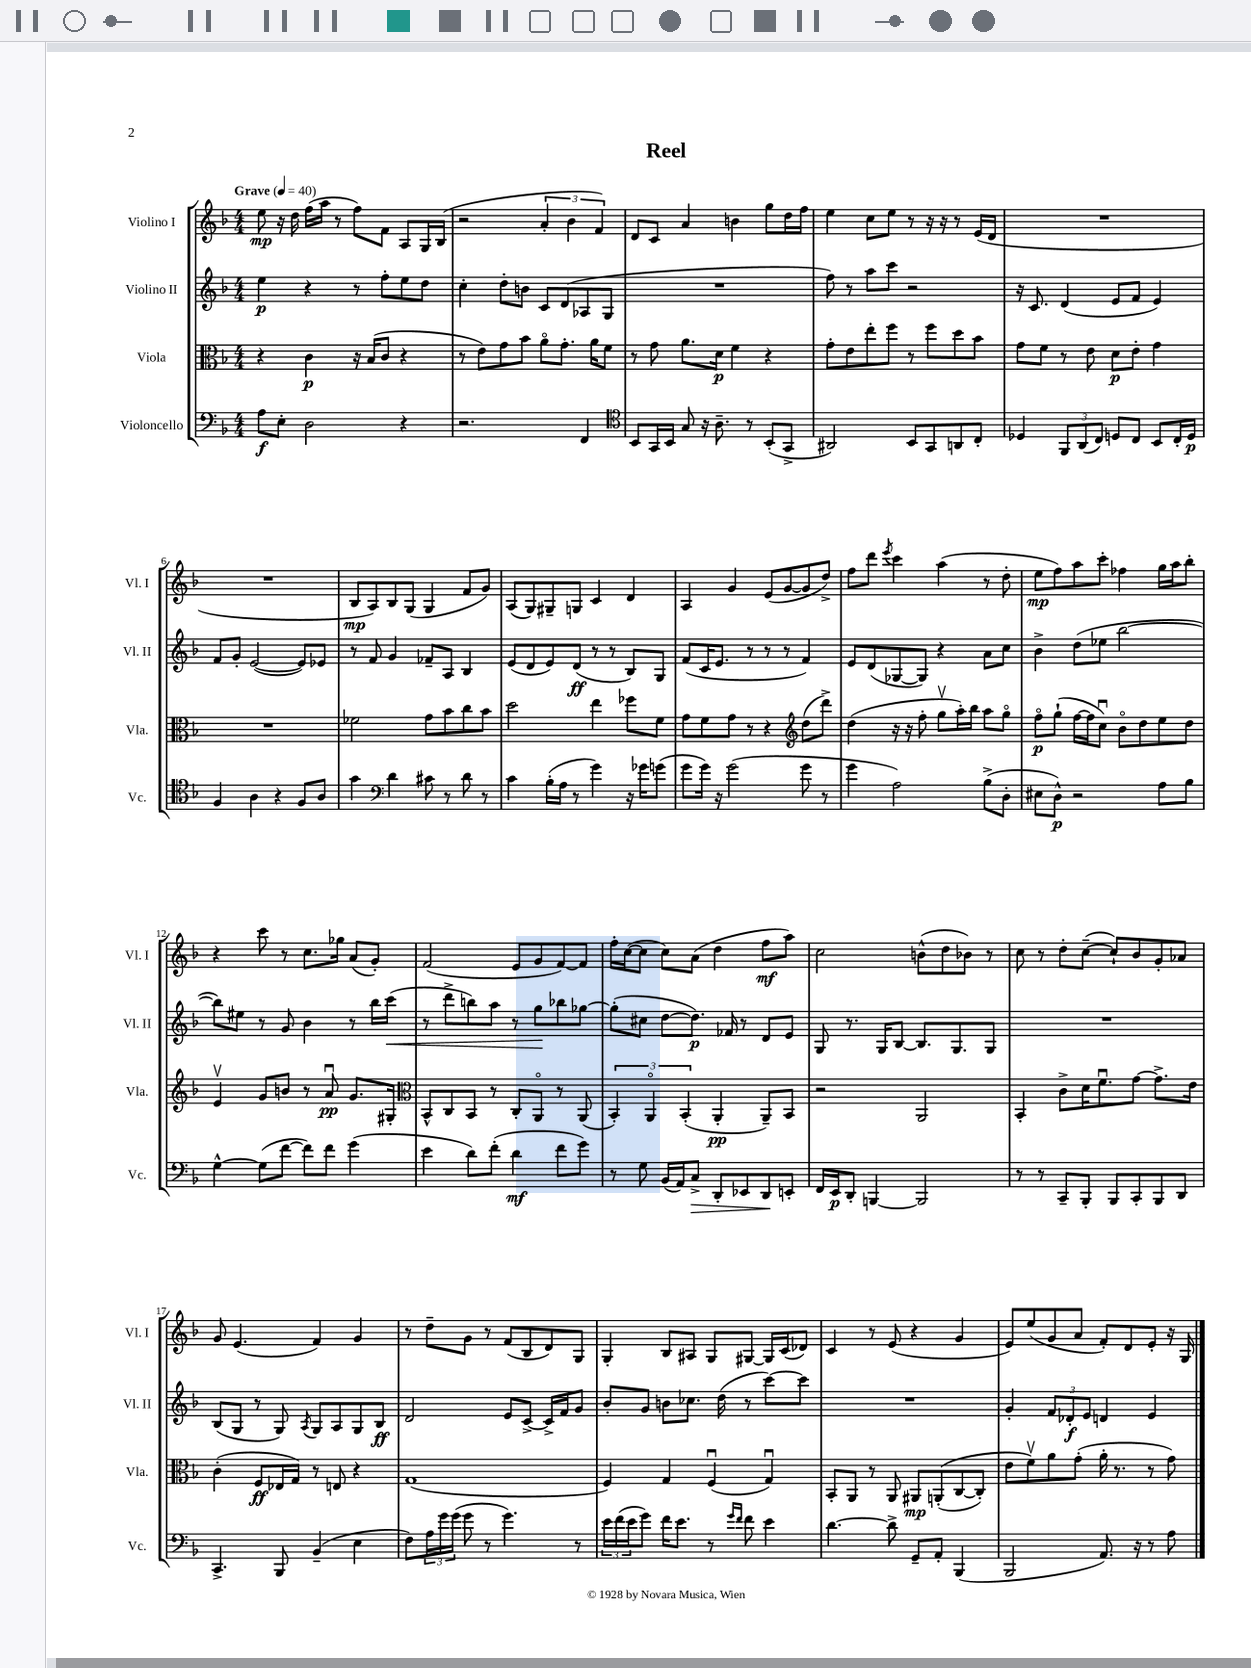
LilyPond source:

\header { title = "Reel" }
<<
\new StaffGroup <<
\new Staff = "s0" \with { instrumentName = "Violino I" shortInstrumentName = "Vl. I" } {
    \clef treble \key f \major \numericTimeSignature \time 4/4 \tempo "Grave" 4 = 40
    e''8\mp r16 d''16 f''16( a''16 r8 f''8) f'8 a8 g16 bes16( |
    r2 \tuplet 3/2 { a'4-. bes'4 f'4) } |
    d'8 c'8 a'4 b'4 g''8 d''16 f''16 |
    e''4 c''8 e''8 r8 r16 r16 r8 e'16( d'16 |
    R1 |
    R1 |
    bes8\mp a8) bes8 g8( g4 f'8 g'8) |
    a8( g8) gis8-- g8 c'4 d'4 |
    a4 g'4 e'8( g'8~ g'8 d''8->) |
    f''8 d'''8 \acciaccatura { e'''8 } c'''4 a''4( r8 d''8-. |
    e''8\mp f''8) a''8 c'''8-. fes''4 g''16 a''16 bes''8-. |
    r4 c'''8 r8 c''8. ges''16 a'8( g'8-.) |
    f'2( e'8 g'8 f'8~) f'8 |
    f''16-. c''16~( c''8 c''8) a'8( d''4 f''8\mf a''8) |
    c''2 b'8-^( d''8 bes'8) r8 |
    c''8 r8 d''8-. c''8~--( c''8-!) bes'8 g'8-. aes'8 |
    g'8 e'4.( f'4) g'4 |
    r8 d''8-- g'8 r8 f'8( bes8 d'8) g8 |
    g4-. bes8 ais8 g8 gis8~ gis16 c'16( des'8) |
    c'4 r8 e'8( r4 g'4 |
    e'8) e''8( g'8 a'8 f'8-.) d'8 e'8-. r16 g16 \bar "|." |
}
\new Staff = "s1" \with { instrumentName = "Violino II" shortInstrumentName = "Vl. II" } {
    \clef treble \key f \major \numericTimeSignature \time 4/4
    e''4\p r4 r8 f''8-. e''8 d''8 |
    c''4-. d''8-. b'8 c'8 d'8( aes8 g8 |
    R1 |
    f''8) r8 a''8 c'''8 r2 |
    r16 c'8. d'4( e'8 f'8 e'4) |
    f'8 g'8-. e'2~( e'8) ees'8 |
    r8 f'8 g'4 fes'8-- a8 bes4 |
    e'8( d'8 e'8) d'8\ff( r8 r8 bes8) g8 |
    f'8( c'16 e'8. r8 r8 r8 f'4) |
    e'8 d'8( ges8~ ges8) r4 a'8 c''8 |
    bes'4-> d''8( ees''8 bes''2~ |
    bes''8) eis''8 r8 g'8 bes'4 r8 bes''16 c'''16\<( |
    r8 d'''8-> b''8) a''8 r8 g''8\! bes''8 ges''8~ |
    ges''8-.( cis''8 d''8~ d''8.\p) fes'16 r8 d'8 e'8 |
    g8 r8. g16 bes8~ bes8. g8. g8 |
    R1 |
    bes8( g8 r8 g8) \acciaccatura { a8 } g8 a8 g8 bes8\ff |
    d'2 e'8 c'8~-> c'16-> f'16 g'8 |
    bes'8-. g'8 b'8 ces''8. d''16( r8 c'''8~) c'''8 |
    R1 |
    g'4-. \tuplet 3/2 { f'8 des'8-.\f e'8 } d'4 e'4 \bar "|." |
}
\new Staff = "s2" \with { instrumentName = "Viola" shortInstrumentName = "Vla." } {
    \clef alto \key f \major \numericTimeSignature \time 4/4
    r4 c'4\p r16 bes16( c'8 r4 |
    r8 e'8) g'8 bes'8 a'8\flageolet g'8.-. a'16 f'8 |
    r8 g'8 a'8. d'16\p f'4 r4 |
    g'8-. e'8 e''8-. f''8 r8 f''8 d''8 bes'8 |
    g'8 f'8 r8 e'8 d'8\p e'8-. g'4 |
    R1 |
    fes'2 g'8 bes'8 c''8 bes'8 |
    d''2 e''4 fes''8 f'8 |
    g'8 f'8 g'8 r8 r4 \clef treble d''8( d'''8->) |
    d''4( r16 r16 f''8-. g''8\upbow a''16-.) bes''16 a''8 g''8\flageolet |
    f''8\flageolet\p g''8-!( f''16~ f''16 c''8\downbow) bes'8\flageolet d''8 e''8 d''8 |
    e'4\upbow g'8 b'8 r8 a'8\downbow\pp g'8. gis16-. |
    \clef alto bes,8-^ c8 bes,8 r8 c8-. a,8\flageolet r8 a,8( |
    \tuplet 3/2 { bes,4-.) a,4\flageolet bes,4-.( } a,4-.\pp a,8--) bes,8 |
    r2 a,2 |
    bes,4-. c'8-> d'16 f'8.\downbow g'8~ g'8.-> e'16 |
    c'4-.( f8\ff ees16 g16) r8 e8 r4 |
    g1( |
    f4) g4 f4\downbow( g4\downbow) |
    bes,8-. a,8 r8 a,8 ais,8\mp a,8-.(\( c8~ c8-.) |
    e'8 f'8\upbow\) a'8 g'8-.( a'16-. r8. r8 g'8) \bar "|." |
}
\new Staff = "s3" \with { instrumentName = "Violoncello" shortInstrumentName = "Vc." } {
    \clef bass \key f \major \numericTimeSignature \time 4/4
    a8\f e8-. d2 r4 |
    r2. f,4 |
    \clef tenor bes,8 g,16 bes,16 g8 r16 a8.-- r8 bes,8-.( g,8-> |
    ais,2) bes,8 g,8 a,8 c8-. |
    des4 \tuplet 3/2 { f,8 a,8( c8) } d8 c8 bes,8 c16-. d16\p |
    f4 a4 r4 f8 a8 |
    g'4 \clef bass d'4 cis'8 r8 d'8 r8 |
    c'4 bes16-.( a16 r8 g'4) r16 ges'16 g'8( |
    g'8 g'16) r16 g'2( g'8 r8 |
    g'4 a2) bes8->( d8-. |
    eis8 d8-^\p) r2 a8 bes8 |
    g4~-^ g8( f'8~ f'8) f'8 g'4( |
    e'4 d'8) f'8-.( d'4\mf f'8 g'8) |
    r8 g8 bes,16( a,16) c8->\> d,8-. ees,8 d,8\! e,8-. |
    f,16 e,16\p d,8-. b,,4~ b,,2 |
    r8 r8 c,8-- bes,,8-. bes,,8 c,8-. bes,,8 d,8 |
    c,4.-> bes,,8 bes,4--( e4 |
    f8) \tuplet 3/2 { a16 g'16 g'16( } g'8 r8 g'4.) r8 |
    \tuplet 3/2 { e'16 f'16( e'16 } g'8) f'16 e'8. r8 \grace { g'16 f'16 } f'8 e'4 |
    d'4.~ d'8-> g,8-- a,8-. bes,,4( |
    bes,,2 a,8.) r16 r8 a8 \bar "|." |
}
>>
>>
